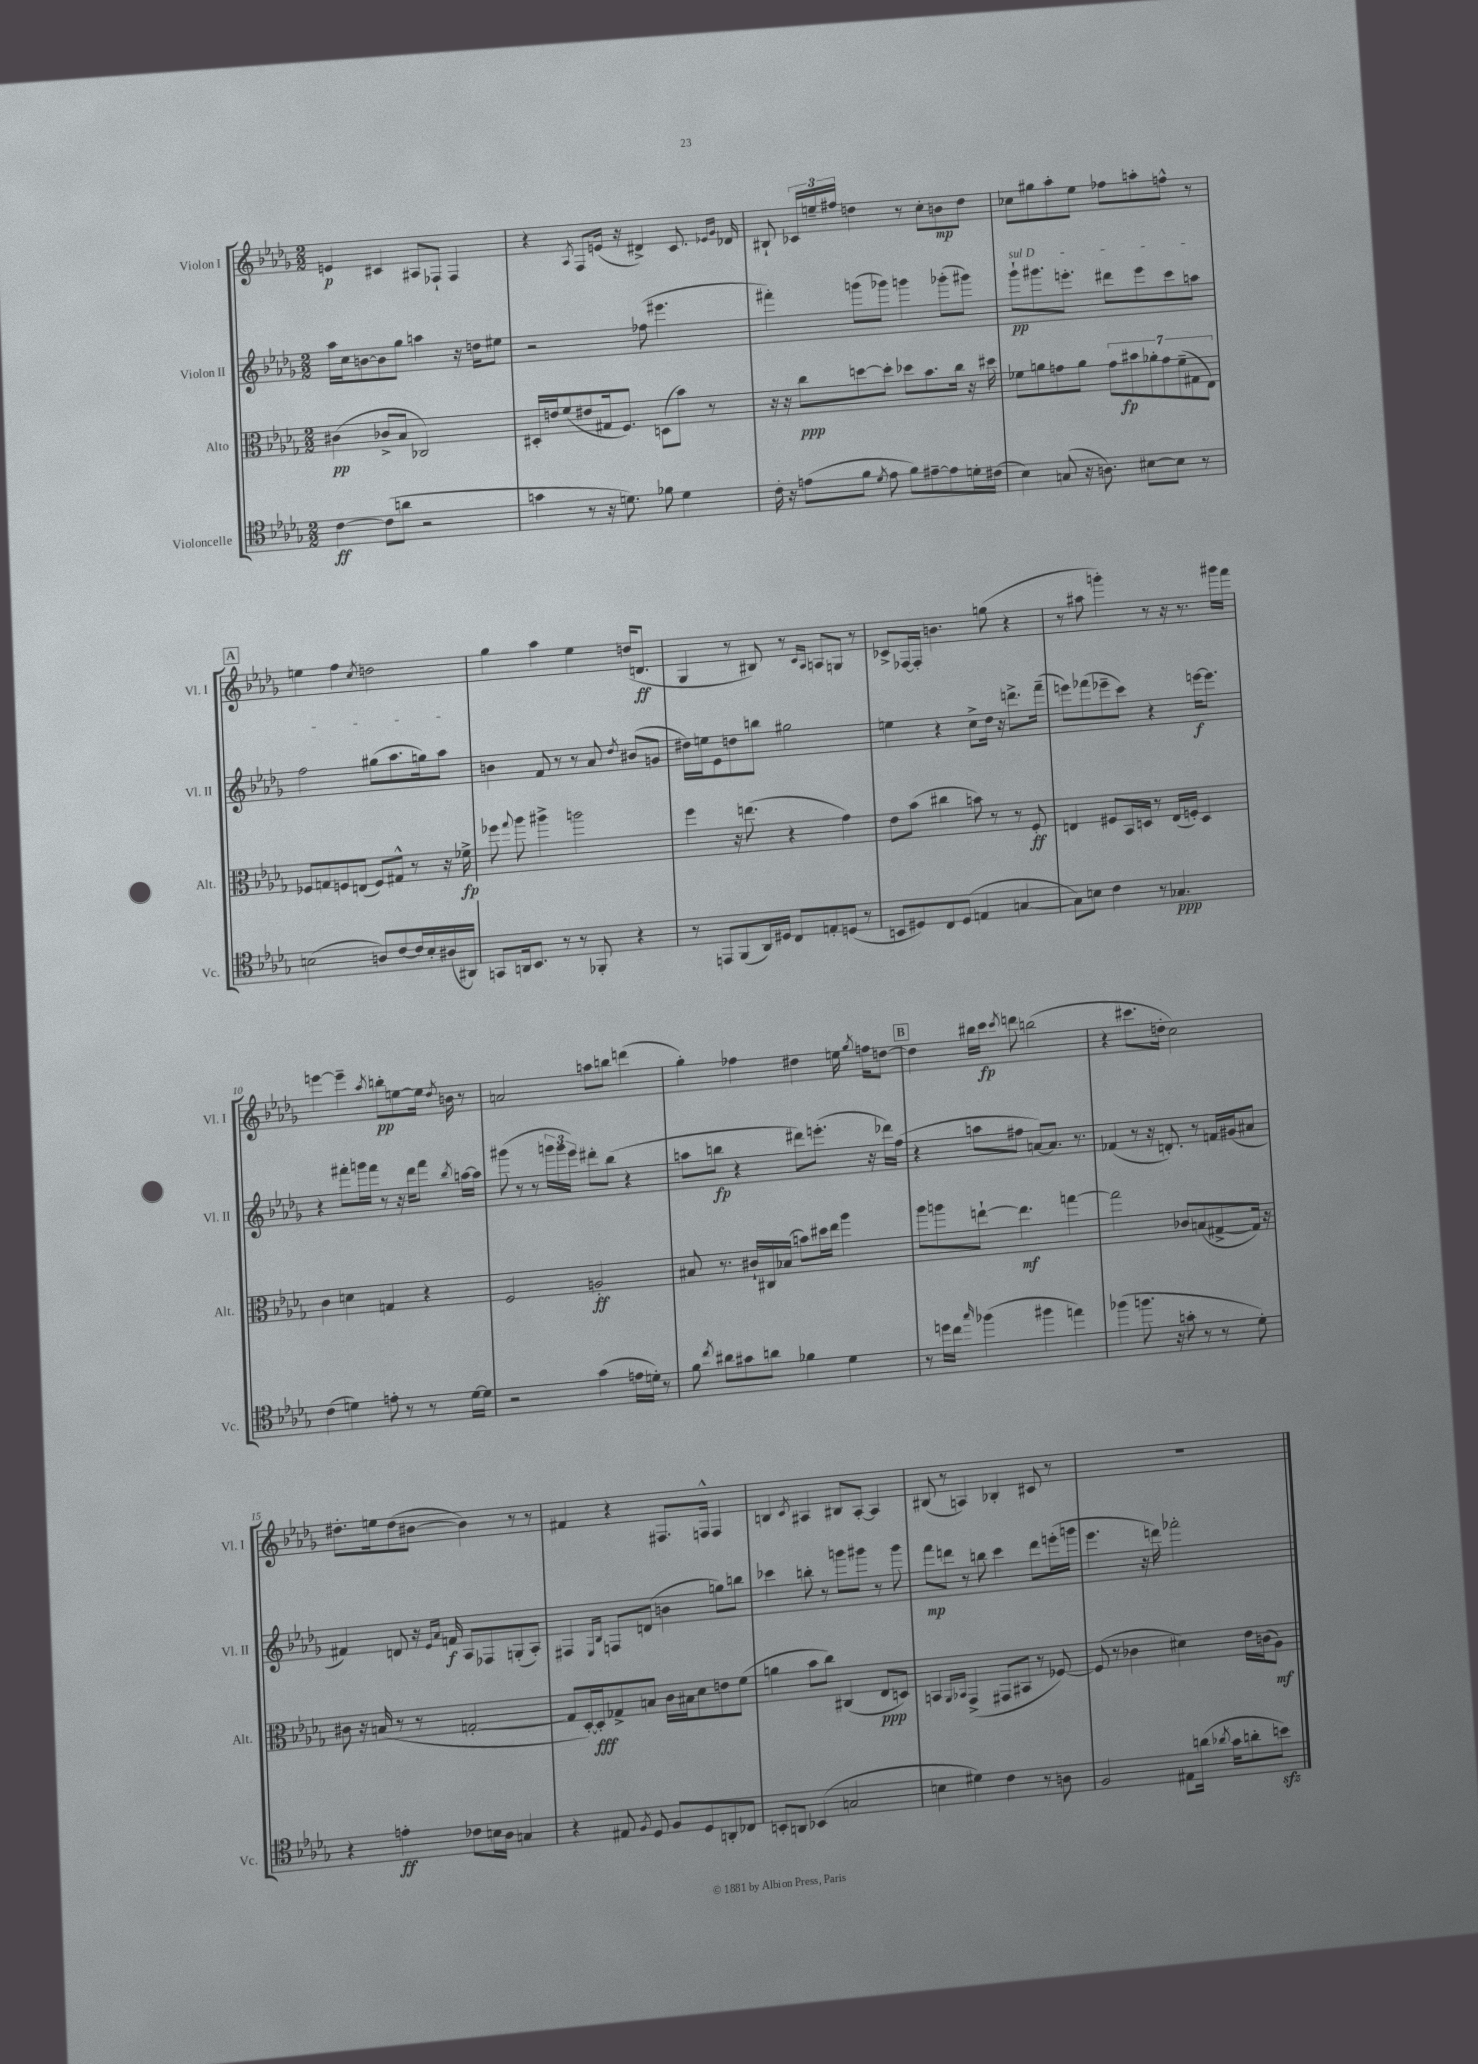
<<
\new StaffGroup <<
\new Staff = "s0" \with { instrumentName = "Violon I" shortInstrumentName = "Vl. I" } {
    \clef treble \key des \major \numericTimeSignature \time 2/2
    \autoBeamOff e'4\p cis'4 ais8[ fes8]-! fes4 |
    r4 \acciaccatura { aes8 } f8[ e'16]( r16 dis'4->) c'8. \grace { ees'16[ ges'16] } des'16 |
    bis8-! \tuplet 3/2 { ces'16[ e''16-- fis''16] } d''4 r8 c''8[-. b'8\mp d''8] |
    ces''8[ gis''8 aes''8-. ees''8] fes''8[ a''8-. f''8]-^ r8 |
    \mark \markup { \box "A" } e''4 f''4 \acciaccatura { c''8 } d''2 |
    ges''4 aes''4 ees''4 d''16[( d'8.]\ff |
    ges4 r8 bis8) r8 \grace { c'16[ aes16] } a8[ g8] r8 |
    ces'8[-> fes16~ fes16]-. b'4. g''8( r4 |
    r8 ais''8 g'''4-.) r8 r16 r8. gis'''16[ f'''16] |
    e'''4~ e'''4-- \acciaccatura { aes''8 } b''8[-.\pp e''8~ e''16] \acciaccatura { des''8 } b'16 r8 |
    a'2 a''8[ b''8] d'''4( |
    ges''4-.) fes''4 dis''4 e''16 \acciaccatura { ges''8 } f''16[ d''8]~ |
    \mark \markup { \box "B" } d''4 bis''16[ c'''16]\fp \acciaccatura { c'''8 } d'''8 b''2( |
    r4 cis'''8.[ d''16]-. c''2) |
    dis''8.[-. e''16 dis''8( bis'8]~ bis'4) r8 r8 |
    fis'4 r4 fis8.[ f16]-^ f4 |
    b4 \acciaccatura { c'8 } ais4 bis8[ ais8]~-. ais4 |
    bis8( r8 a4) bes4-. cis'8 r8 |
    R1 \bar "|." |
}
\new Staff = "s1" \with { instrumentName = "Violon II" shortInstrumentName = "Vl. II" } {
    \clef treble \key des \major \numericTimeSignature \time 2/2
    \autoBeamOff aes''16[ c''16 b'8~ b'8 ges''8] a''4 r16 d''16[ eis''8] |
    r2 fes''8( eis'''4. |
    fis'''4-.) g'''8[( ges'''8]) g'''4 ges'''8[-.( gis'''8]) |
    \once \override TextSpanner.bound-details.left.text = \markup { \italic "sul D" } ges'''8[-!\pp\startTextSpan gis'''8. e'''8.]-. dis'''8[ e'''8 c'''8 a''8] |
    \mark \markup { \box "A" } f''2 gis''8[( aes''8. g''16) aes''8]\stopTextSpan |
    b'4 f'8 r8 r8 aes'8 \acciaccatura { des''8 } bis'8[( g'8] |
    dis''16[) e''16 ees'8 d''8 b''8] gis''2 |
    e''4 r4 c''8[-> des''16] r16 d'''8.[-> f'''16]--( |
    e'''8[) fes'''8( ees'''8-- c'''8]) r4 e'''16[~\f e'''8.] |
    r4 fis'''8[-. g'''16 fis'''16] r8 r16 des'''16[ fis'''8] \acciaccatura { bes''8 } a''16[~ a''16] |
    gis'''8( r8 r8 \tuplet 3/2 { g'''16[ g'''16 ees'''16]) } dis'''8[-. bes''8]( r4 |
    a''8[ b''8]\fp r4 dis'''8[) e'''8.]-.( r16 des'''16[) f''16]( |
    \mark \markup { \box "B" } r4 a''8[ fis''8] a'8[~) a'8.] r8. |
    fes'4( r8 r16 d'8.-.) r8 f'16[ gis'16( ais'8] |
    fis'4) d'8 r16 \grace { ees'16[ aes'16] } f'16\f aes8[ fes8 g8-.( aes8]-.) |
    fis4 \grace { ees16[ bes16] } f8[ d'8]( b'4 g''8[) b''8] |
    ces'''4 b''8-. r8 g'''8[ gis'''8] r8 gis'''8 |
    f'''8[\mp d'''8] r8 b''8 c'''4 d'''8[ e'''16-.( g'''16] |
    ees'''4. r16 d'''16) fes'''2-. \bar "|." |
}
\new Staff = "s2" \with { instrumentName = "Alto" shortInstrumentName = "Alt." } {
    \clef alto \key des \major \numericTimeSignature \time 2/2
    \autoBeamOff cis'4\pp( ces'8[-> bes8] ces2) |
    dis16[-. e'16 f'8( eis'8 gis16 f8.]) d8[( bes'8]) r8 |
    r16 r16 c''8[\ppp d''8~ d''8]-. des''8[ bes'8. c''16] r16 dis''16 |
    fes'8[ a'8 g'8 a'8] \tuplet 7/4 { g'8[ bis'8\fp aes'8-. g'8 fes'8--( gis8 ees8]) } |
    \mark \markup { \box "A" } fes8[ g8 f8 e8]( f8[) gis8]-^ r8 r16 fes'16->\fp |
    fes''8 \appoggiatura { ges''8 } aes''8 ais''4-> a''2 |
    f''4 r16 e''8.( r4 ges'4) |
    ees'8[ bes'8]( cis''4 b'8) r8 r8 f8-.\ff |
    e4 fis8[ bes,16 d16] r8 e16[( f16]-.) d4 |
    c'4 d'4 g4 r4 |
    f2 a2-.\ff |
    bis8 r8. cis'16[-! cis16 bes16]( b'8[) dis''16 ees''16] aes''4 |
    \mark \markup { \box "B" } aes''8[ a''8 e''8]~-! e''4.\mf g''4~ |
    g''2 ces'8[ b8( gis8~-> gis16]) r16 |
    cis'8 r16 b16( r8 r8 g2~-. |
    g8[ des16~-.) des16-.\fff ges8-> b8] c'16[ bis16 des'8 e'8 f'8]( |
    a'4 bes'8[ c''8]) cis4( ees8[\ppp d8]) |
    b,4 \grace { aes,16[ bes,16] } ges,4->( gis,8[ bis,8] r8 fes8~) |
    fes8( r8 ces'4 dis'4) ees'16[ c'16( aes8]\mf) \bar "|." |
}
\new Staff = "s3" \with { instrumentName = "Violoncelle" shortInstrumentName = "Vc." } {
    \clef tenor \key des \major \numericTimeSignature \time 2/2
    \autoBeamOff c'4~\ff c'8[( a'8] r2 |
    g'4 r8 r16 d'8.) fes'8 d'4 |
    c'16-. r16 e'8[( f'8] \acciaccatura { des'8 } e'8 f'8[) eis'8~-- eis'8 d'16-. cis'16]( |
    bes4) g8( r16 a8.) bis8[~ bis8] r8 |
    \mark \markup { \box "A" } b2( a8[) c'8~ c'16 b16-. ais16( ais,16]) |
    g,8[ a,16 bes,8.] r8 r8 fes,8-. r4 |
    r8 e,8[ f,8( aes,16) dis16] c8[ e8-. d8]( r8 |
    b,8[ dis8) c8 dis8]( e4 g4~ |
    g8[) b8] c'4 r8 ges4.\ppp |
    c'4( d'4) e'8-. r8 r8 d'16[~ d'16] |
    r2 ges'4( e'16[ d'16]-.) r8 |
    f'8 \acciaccatura { c''8 } ais'8[ gis'8 a'8] fes'4 des'4 |
    \mark \markup { \box "B" } r8 d''16[ c''16] \grace { ges''16 } fes''4( fis''4 e''4) |
    fes''4( f''8. r16 g'8-. r8 r8 des'8-.) |
    r4 e'4-.\ff ces'8[ b16 aes16] g4 |
    r4 eis8 \acciaccatura { f8 } des8 f8[ des8 a,8-. ces8] |
    b,8[-. a,8] bes,4( g2 |
    b4 dis'4) c'4 r8 a8 |
    f2 eis8[ a'16]( \acciaccatura { aes'8 } ges'16[ a'8-. b'8]\sfz) \bar "|." |
}
>>
>>
